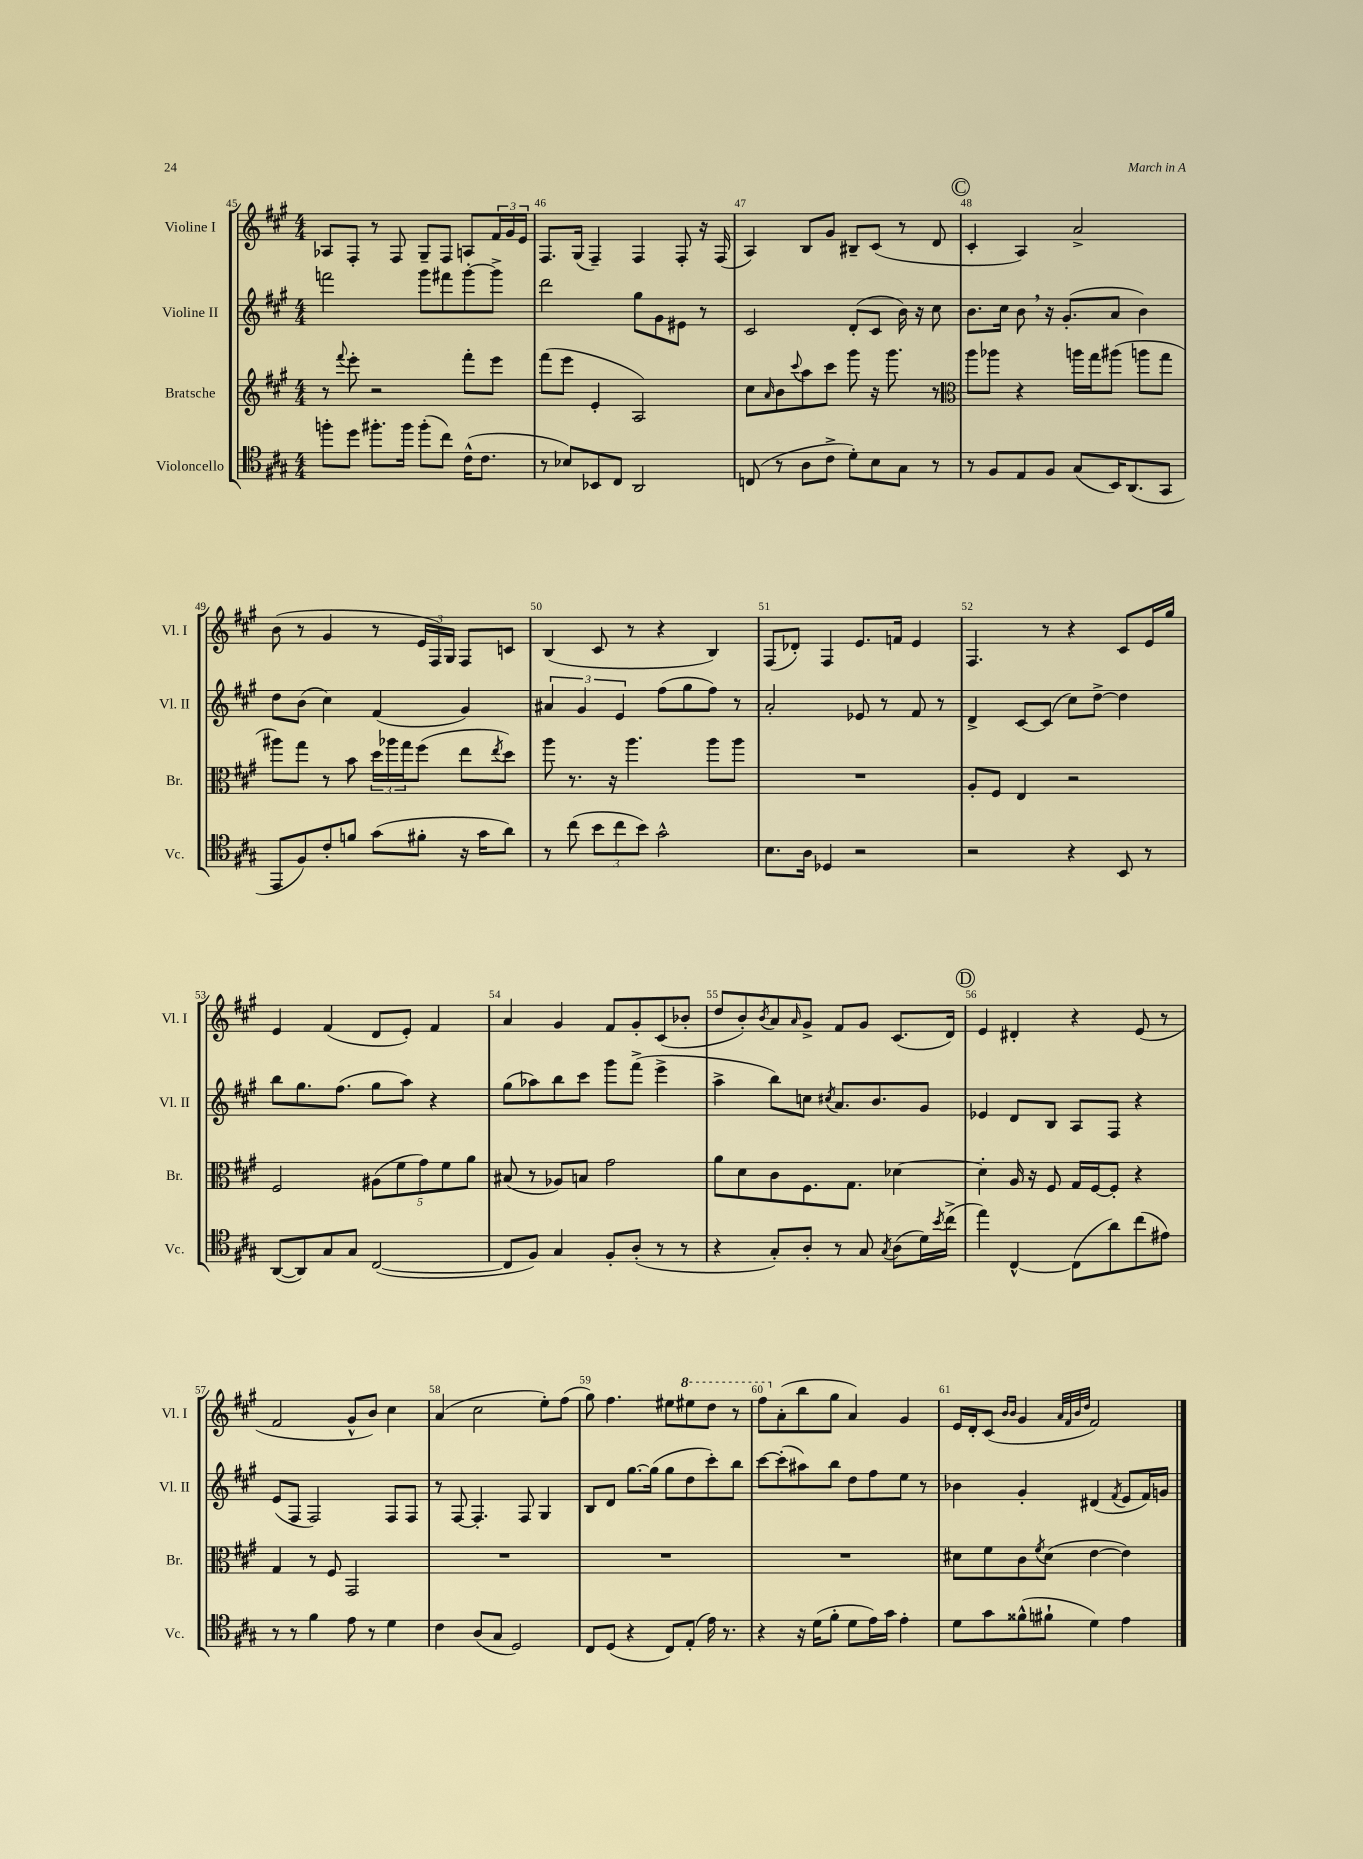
<<
\new StaffGroup <<
\new Staff = "s0" \with { instrumentName = "Violine I" shortInstrumentName = "Vl. I" } {
    \clef treble \key a \major \numericTimeSignature \time 4/4
    aes8 fis8-. r8 fis8 gis8-- fis8 a8 \tuplet 3/2 { fis'16 gis'16 e'16 } |
    fis8. gis16( fis4--) fis4 fis8-. r16 fis16( |
    a4) b8 gis'8 bis8-- cis'8( r8 d'8 |
    \mark \markup { \circle "C" } cis'4-. a4) a'2-> |
    b'8( r8 gis'4 r8 \tuplet 3/2 { e'16 fis16) gis16 } fis8 c'8 |
    b4( cis'8 r8 r4 b4) |
    fis8( des'8-.) fis4 e'8. f'16 e'4 |
    fis4. r8 r4 cis'8 e'16 gis''16 |
    e'4 fis'4( d'8 e'8-.) fis'4 |
    a'4 gis'4 fis'8 gis'8-. cis'8( bes'8-. |
    d''8 b'8-.) \acciaccatura { b'8 } a'8 \grace { a'16 } gis'8-> fis'8 gis'8 cis'8.( d'16) |
    \mark \markup { \circle "D" } e'4 dis'4-. r4 e'8( r8 |
    fis'2 gis'8-^ b'8) cis''4 |
    a'4( cis''2 e''8-.) fis''8( |
    gis''8) fis''4. eis''8 \ottava #1 eis'''8 d'''8 r8 |
    fis'''8 \ottava #0 a'8-.( b''8 gis''8 a'4) gis'4 |
    e'16 d'16-. cis'8( \grace { b'16 b'16 } gis'4 \grace { a'32 fis'32 b'32 d''32 } fis'2) \bar "|." |
}
\new Staff = "s1" \with { instrumentName = "Violine II" shortInstrumentName = "Vl. II" } {
    \clef treble \key a \major \numericTimeSignature \time 4/4
    f'''2 gis'''8 fis'''8 gis'''8~-. gis'''8-> |
    d'''2 gis''8 gis'8 eis'8 r8 |
    cis'2 d'8-.( cis'8 b'16) r16 cis''8 |
    \mark \markup { \circle "C" } b'8. cis''16 b'8 \breathe r16 gis'8.-.( a'8 b'4) |
    d''8 b'8( cis''4) fis'4( gis'4) |
    \tuplet 3/2 { ais'4 gis'4 e'4 } fis''8( gis''8 fis''8) r8 |
    a'2-. ees'8 r8 fis'8 r8 |
    d'4-> cis'8~ cis'8( cis''8) d''8~-> d''4 |
    b''8 gis''8. fis''8.( gis''8 a''8) r4 |
    gis''8( aes''8) b''8 cis'''8 gis'''8 fis'''8->( e'''4-> |
    a''4-> b''8) c''8 \acciaccatura { cis''8 } a'8. b'8. gis'8 |
    \mark \markup { \circle "D" } ees'4 d'8 b8 a8 fis8 r4 |
    e'8( fis8 fis2) fis8 fis8 |
    r8 fis8~ fis4.-. fis8 gis4 |
    b8 d'8 gis''8.~ gis''16( gis''8 d''8 cis'''8-.) b''8 |
    cis'''8~ cis'''8-.( ais''8) b''8 d''8 fis''8 e''8 r8 |
    bes'4 gis'4-. dis'4( \acciaccatura { fis'8 } e'8 fis'16) g'16 \bar "|." |
}
\new Staff = "s2" \with { instrumentName = "Bratsche" shortInstrumentName = "Br." } {
    \clef treble \key a \major \numericTimeSignature \time 4/4
    r8 \appoggiatura { fis'''8 } e'''8-. r2 fis'''8-. e'''8 |
    fis'''8( e'''8 e'4-. a2) |
    cis''8 \grace { a'16 } b'8 \appoggiatura { cis'''8 } a''8 cis'''8 gis'''8 r16 gis'''8. r8 |
    \mark \markup { \circle "C" } \clef alto a''8 aes''8 r4 a''16 gis''16 ais''8( a''8 gis''8 |
    ais''8) gis''8 r8 b'8 \tuplet 3/2 { d''16 aes''16 gis''16 } fis''8( e''8 \acciaccatura { e''8 } d''8) |
    a''8 r8. r16 a''4. a''8 a''8 |
    R1 |
    a8-. fis8 e4 r2 |
    fis2 \tuplet 5/4 { ais8( fis'8 gis'8) fis'8 a'8 } |
    bis8( r8 aes8) b8 gis'2 |
    a'8 d'8 cis'8 fis8. gis8. des'4~ |
    \mark \markup { \circle "D" } des'4-. a16 r16 fis8 gis16 fis16~ fis8-. r4 |
    gis4 r8 fis8 gis,2 |
    R1 |
    R1 |
    R1 |
    dis'8 fis'8 cis'8 \acciaccatura { fis'8 } dis'8( e'4~ e'4) \bar "|." |
}
\new Staff = "s3" \with { instrumentName = "Violoncello" shortInstrumentName = "Vc." } {
    \clef tenor \key a \major \numericTimeSignature \time 4/4
    f''8-. d''8 fis''8.-. fis''16 fis''8-.( cis''8) cis'16-^( cis'8. |
    r8 bes8) bes,8 cis8 a,2 |
    c8( r8 a8 cis'8-> d'8-.) b8 gis8 r8 |
    \mark \markup { \circle "C" } r8 fis8 e8 fis8 gis8( b,16) a,8.( gis,8 |
    e,8 fis8) cis'8-. f'8 gis'8( fis'8-. r16 gis'16 a'8) |
    r8 cis''8( \tuplet 3/2 { b'8 cis''8 b'8) } gis'2-^ |
    b8. a16 des4 r2 |
    r2 r4 b,8 r8 |
    a,8~( a,8) gis8 gis8 cis2~( |
    cis8 fis8) gis4 fis8-. a8-.( r8 r8 |
    r4 gis8-.) a8-. r8 gis8 \acciaccatura { gis8 } a8( d'16) \acciaccatura { b'8 } cis''16->( |
    \mark \markup { \circle "D" } e''4) cis4~-^ cis8( a'8) cis''8( eis'8) |
    r8 r8 fis'4 e'8 r8 d'4 |
    cis'4 a8( gis8 d2) |
    cis8 d8( r4 cis8) e8-.( e'16) r8. |
    r4 r16 d'16( fis'8-. d'8 e'16) gis'16 e'4-. |
    d'8 gis'8 fisis'8-^( fis'8-! d'4) e'4 \bar "|." |
}
>>
>>
\layout { \context { \Score currentBarNumber = #45 \override BarNumber.break-visibility = ##(#f #t #t) barNumberVisibility = #all-bar-numbers-visible } }
